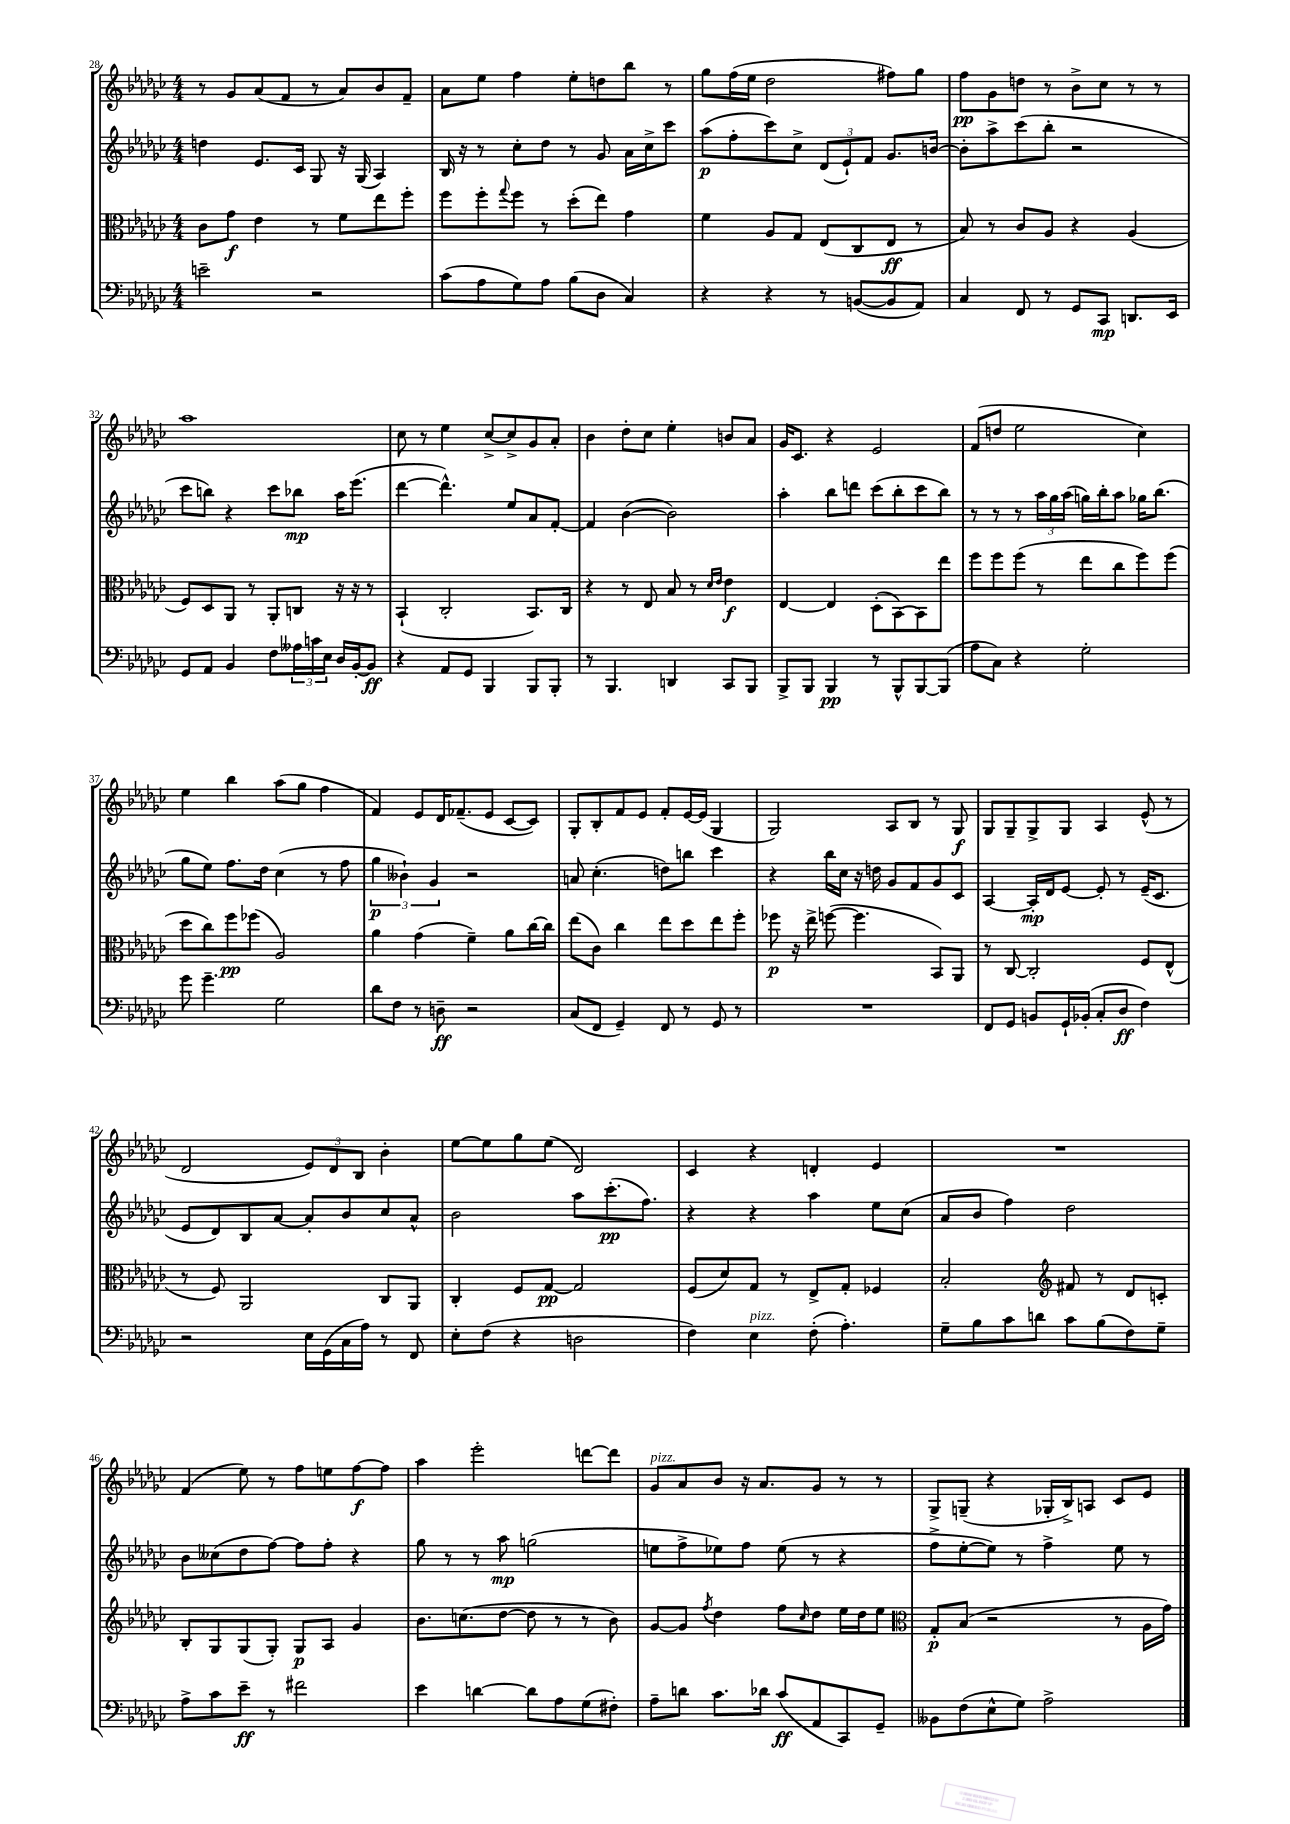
<<
\new StaffGroup <<
\new Staff = "s0" {
    \clef treble \key ges \major \numericTimeSignature \time 4/4
    r8 ges'8 aes'8( f'8 r8 aes'8) bes'8 f'8-- |
    aes'8 ees''8 f''4 ees''8-. d''8 bes''8 r8 |
    ges''8 f''16( ees''16 des''2 fis''8) ges''8 |
    f''8\pp ges'8 d''8 r8 bes'8-> ces''8 r8 r8 |
    aes''1 |
    ces''8 r8 ees''4 ces''8~-> ces''8-> ges'8 aes'8-. |
    bes'4 des''8-. ces''8 ees''4-. b'8 aes'8 |
    ges'16 ces'8. r4 ees'2 |
    f'8( d''8 ees''2 ces''4) |
    ees''4 bes''4 aes''8( ges''8 f''4 |
    f'4) ees'8 des'16 fes'8.--( ees'8 ces'8~ ces'8) |
    ges8-. bes8-. f'8 ees'8 f'8-. ees'16~ ees'16( ges4 |
    ges2) aes8 bes8 r8 ges8\f |
    ges8 ges8-- ges8-> ges8 aes4 ees'8-^( r8 |
    des'2 \tuplet 3/2 { ees'8) des'8 bes8 } bes'4-. |
    ees''8~ ees''8 ges''8 ees''8( des'2) |
    ces'4 r4 d'4-. ees'4 |
    R1 |
    f'4( ees''8) r8 f''8 e''8 f''8~\f f''8 |
    aes''4 ees'''2-. d'''8~ d'''8 |
    ges'8^\markup { \italic "pizz." } aes'8 bes'8 r16 aes'8. ges'8 r8 r8 |
    ges8-> g8--( r4 ges16-. bes16->) a8 ces'8 ees'8 \bar "|." |
}
\new Staff = "s1" {
    \clef treble \key ges \major \numericTimeSignature \time 4/4
    d''4 ees'8. ces'16 ges8 r16 ges16( aes4) |
    bes16 r16 r8 ces''8-. des''8 r8 ges'8 aes'16 ces''16-> ces'''8 |
    aes''8\p( f''8-. ces'''8) ces''8-> \tuplet 3/2 { des'8( ees'8-!) f'8 } ges'8. b'16~ |
    b'8-. aes''8-> ces'''8( bes''8-. r2 |
    ces'''8 b''8) r4 ces'''8 bes''8\mp aes''16 ees'''8.( |
    des'''4~ des'''4.-^) ees''8 aes'8 f'8~-. |
    f'4 bes'4~( bes'2) |
    aes''4-. bes''8 d'''8 ces'''8( bes''8-. ces'''8 bes''8) |
    r8 r8 r8 \tuplet 3/2 { aes''16 ges''16 aes''16( } g''16) bes''16-. aes''8 ges''16 bes''8.( |
    ges''8 ees''8) f''8. des''16 ces''4( r8 f''8 |
    \tuplet 3/2 { ges''4\p beses'4-!) ges'4 } r2 |
    a'8 ces''4.-.( d''8) b''8 ces'''4 |
    r4 bes''16 ces''16 r16 d''16 ges'8 f'8 ges'8 ces'8 |
    aes4~ aes16-.\mp des'16 ees'8~ ees'8-. r8 ees'16--( ces'8. |
    ees'8 des'8) bes8 aes'8~ aes'8-. bes'8 ces''8 aes'8-^ |
    bes'2 aes''8 ces'''8.-.\pp( f''8.) |
    r4 r4 aes''4 ees''8 ces''8( |
    aes'8 bes'8 f''4) des''2 |
    bes'8 ceses''8( des''8 f''8~) f''8 f''8-. r4 |
    ges''8 r8 r8 aes''8\mp g''2( |
    e''8 f''8-> ees''8) f''8 ees''8( r8 r4 |
    f''8-> ees''8~-. ees''8) r8 f''4-> ees''8 r8 \bar "|." |
}
\new Staff = "s2" {
    \clef alto \key ges \major \numericTimeSignature \time 4/4
    ces'8 ges'8\f ees'4 r8 f'8 ees''8 f''8-. |
    f''8 f''8-. \appoggiatura { ges''8 } f''8 r8 des''8-.( ees''8) ges'4 |
    f'4 aes8 ges8 ees8( ces8 ees8\ff r8 |
    bes8) r8 ces'8 aes8 r4 aes4( |
    f8) des8 aes,8 r8 aes,8-. c8 r16 r16 r8 |
    bes,4-!( ces2-. bes,8.) ces16 |
    r4 r8 ees8 bes8 r8 \grace { des'16 ees'16 } ees'4\f |
    ees4~ ees4 des8-.( bes,8~) bes,8 ees''8 |
    f''8 f''8 f''8( r8 ees''8 ces''8 f''8) f''8( |
    des''8 ces''8) f''8\pp fes''8( aes2) |
    aes'4 ges'4( f'4--) aes'8 ces''16~ ces''16 |
    ees''8( ces'8) ces''4 ees''8 des''8 ees''8 f''8-. |
    fes''8\p r16 ees''16-> f''8~( f''4. bes,8) aes,8 |
    r8 ces8~ ces2-. f8 ees8-^( |
    r8 f8) aes,2 ces8 aes,8 |
    ces4-. f8 ges8~\pp ges2 |
    f8( des'8) ges8 r8 ees8-> ges8-. fes4 |
    bes2-. \clef treble fis'8 r8 des'8 c'8-. |
    bes8-. ges8 ges8( ges8-.) ges8\p aes8 ges'4 |
    bes'8. c''8.( des''8~ des''8 r8 r8 bes'8) |
    ges'8~ ges'8 \acciaccatura { f''8 } des''4 f''8 \grace { ces''16 } des''8 ees''16 des''16 ees''8 |
    \clef alto ges8-.\p bes8( r2 r8 aes16 ges'16) \bar "|." |
}
\new Staff = "s3" {
    \clef bass \key ges \major \numericTimeSignature \time 4/4
    e'2-- r2 |
    ces'8( aes8 ges8) aes8 bes8( des8 ces4) |
    r4 r4 r8 b,8~( b,8 aes,8) |
    ces4 f,8 r8 ges,8 ces,8\mp d,8. ees,16 |
    ges,8 aes,8 bes,4 f8 \tuplet 3/2 { aeses16 c'16 ees16 } des16 bes,16~-. bes,8\ff |
    r4 aes,8 ges,8 bes,,4 bes,,8 bes,,8-. |
    r8 bes,,4. d,4 ces,8 bes,,8 |
    bes,,8-> bes,,8 bes,,4\pp r8 bes,,8-^ bes,,8~ bes,,8( |
    aes8 ces8) r4 ges2-. |
    ges'8 ges'4.-- ges2 |
    des'8 f8 r8 d8--\ff r2 |
    ces8( f,8 ges,4--) f,8 r8 ges,8 r8 |
    R1 |
    f,8 ges,8 b,8 ges,16-! bes,16-.( ces8-. des8\ff f4) |
    r2 ees16 ges,16( ces16 aes16) r8 f,8 |
    ees8-. f8( r4 d2 |
    f4) ees4^\markup { \italic "pizz." } f8-.( aes4.-.) |
    ges8-- bes8 ces'8 d'8 ces'8 bes8( f8) ges8-- |
    aes8-> ces'8 ees'8--\ff r8 fis'2 |
    ees'4 d'4~ d'8 aes8 ges8( fis8-.) |
    aes8-- d'8 ces'8. des'16 ces'8\ff( aes,8 ces,8) ges,8-- |
    beses,8 f8( ees8-^ ges8) aes2-> \bar "|." |
}
>>
>>
\layout { \context { \Score currentBarNumber = #28 } }
